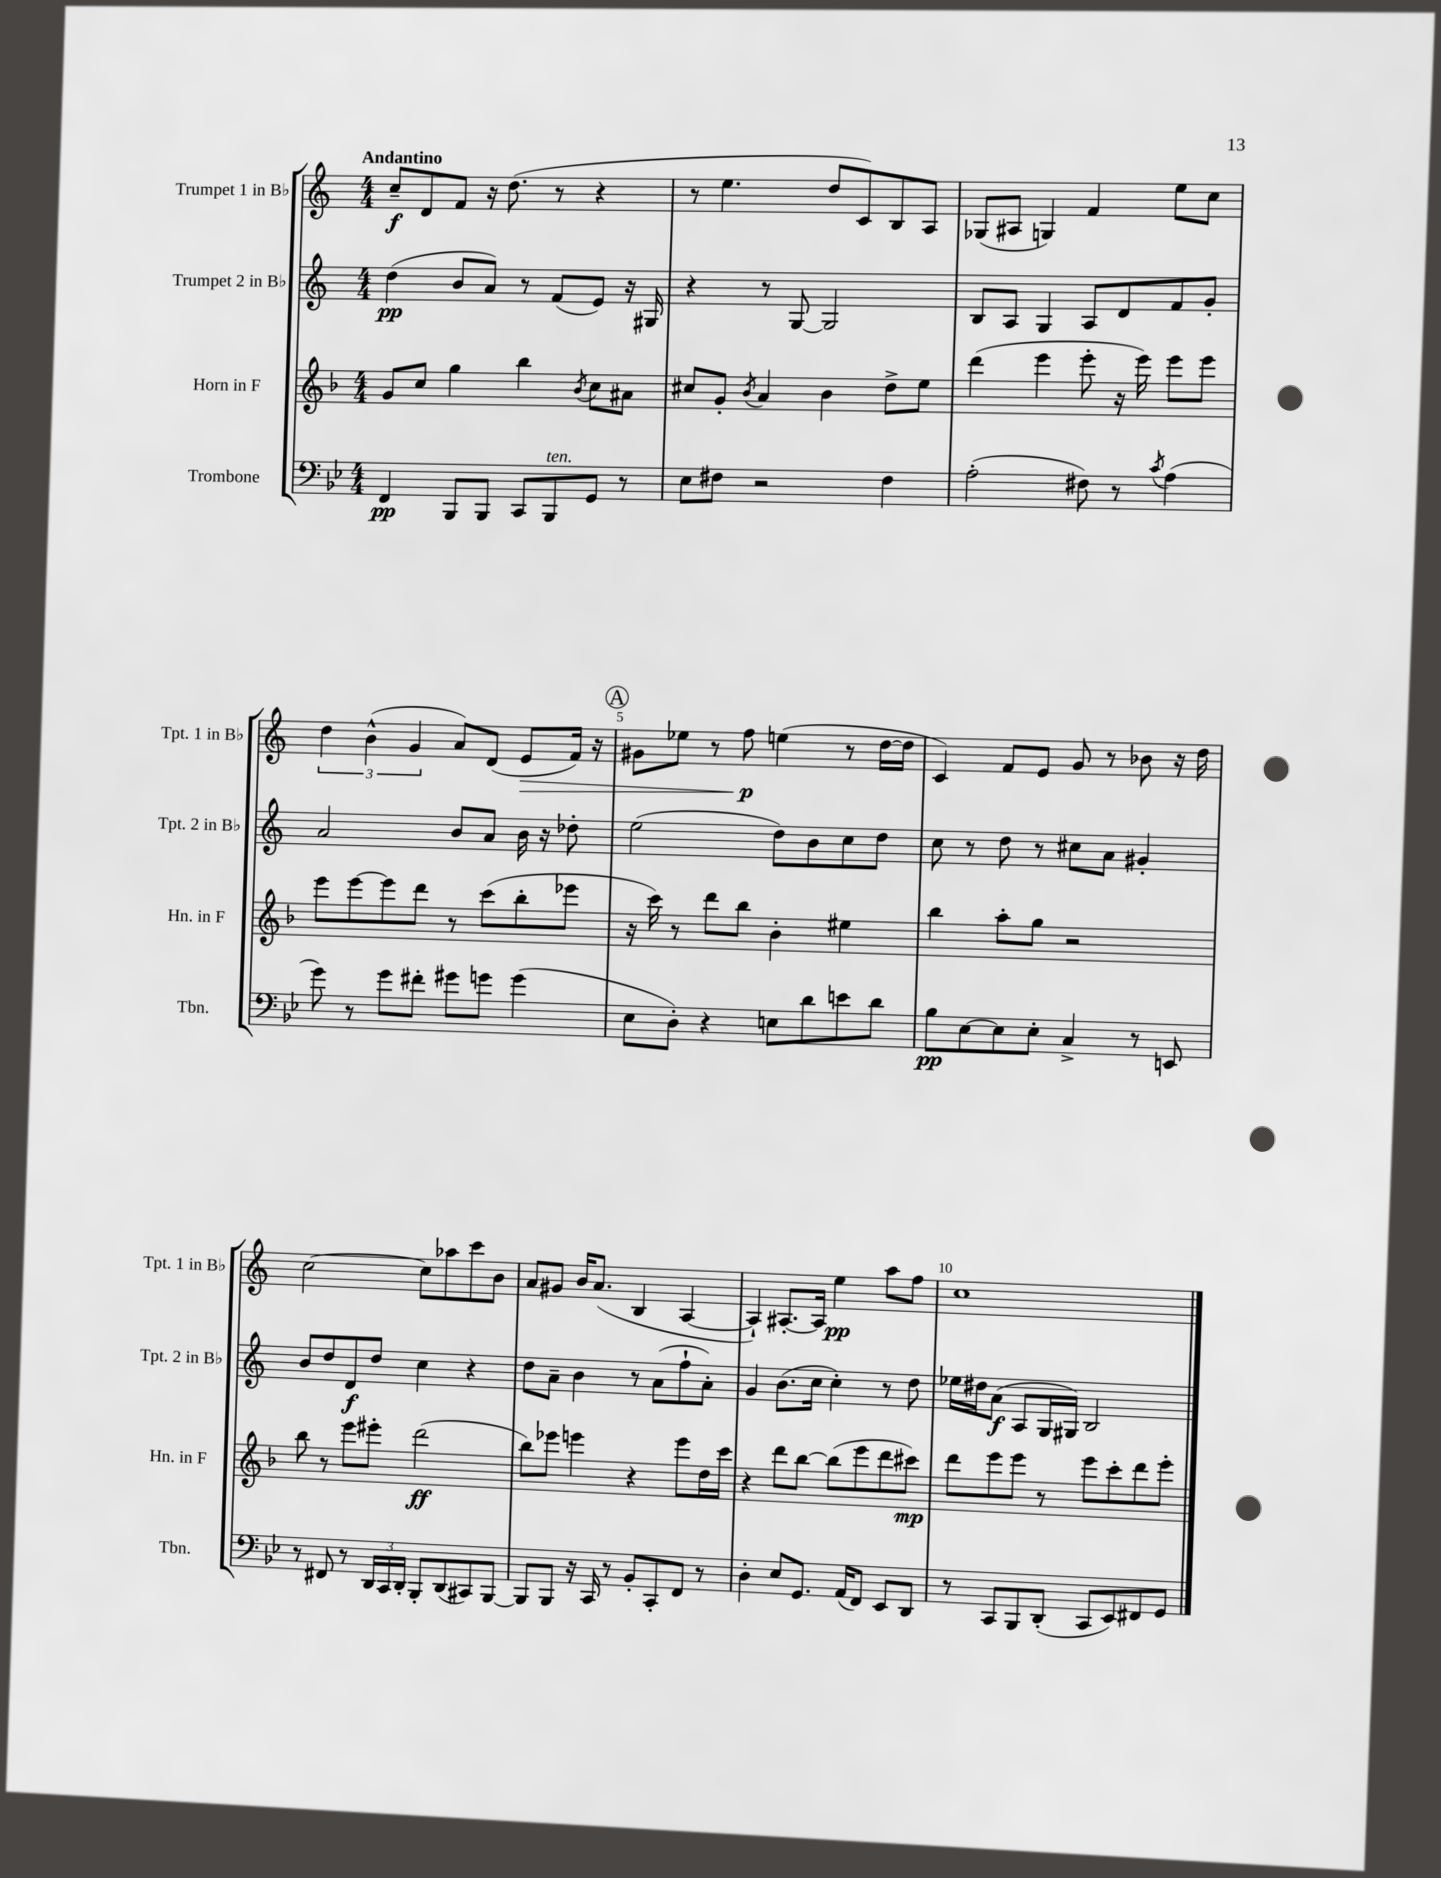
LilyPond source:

<<
\new StaffGroup <<
\new Staff = "s0" \with { instrumentName = "Trumpet 1 in Bb" shortInstrumentName = "Tpt. 1 in Bb" } {
    \clef treble \key c \major \numericTimeSignature \time 4/4 \tempo "Andantino"
    c''8--\f d'8 f'8 r16 d''8.( r8 r4 |
    r8 e''4. d''8 c'8) b8 a8 |
    ges8( ais8 g4) f'4 e''8 c''8 |
    \tuplet 3/2 { d''4 b'4-^( g'4 } a'8) d'8( e'8\> f'16) r16 |
    \mark \markup { \circle "A" } gis'8 ees''8 r8 f''8\p\! e''4( r8 d''16~ d''16 |
    c'4) f'8 e'8 g'8 r8 bes'8 r16 d''16 |
    c''2~ c''8 aes''8 c'''8 b'8 |
    a'8 gis'8 b'16 a'8.( b4 a4~ |
    a4-!) ais8.~-. ais16 e''4\pp a''8 f''8 |
    c''1 \bar "|." |
}
\new Staff = "s1" \with { instrumentName = "Trumpet 2 in Bb" shortInstrumentName = "Tpt. 2 in Bb" } {
    \clef treble \key c \major \numericTimeSignature \time 4/4
    d''4\pp( b'8 a'8) r8 f'8( e'8) r16 gis16 |
    r4 r8 g8~ g2 |
    b8 a8 g4 a8 d'8 f'8 g'8-. |
    a'2 b'8 a'8 b'16 r16 des''8-. |
    \mark \markup { \circle "A" } e''2( d''8) b'8 c''8 d''8 |
    c''8 r8 d''8 r8 cis''8 a'8 gis'4-. |
    b'8 d''8 d'8\f d''8 c''4 r4 |
    d''8 a'8-- b'4 r8 a'8( f''8-! a'8-.) |
    g'4 b'8.( c''16 c''4-.) r8 d''8 |
    ees''16 dis''16 a'8\f( a8 g16 gis16) b2 \bar "|." |
}
\new Staff = "s2" \with { instrumentName = "Horn in F" shortInstrumentName = "Hn. in F" } {
    \clef treble \key f \major \numericTimeSignature \time 4/4
    g'8 c''8 g''4 bes''4 \acciaccatura { bes'8 } c''8 ais'8 |
    cis''8 g'8-. \acciaccatura { bes'8 } a'4 bes'4 d''8-> e''8 |
    d'''4( e'''4 e'''8-. r16 e'''16) e'''8 e'''8 |
    e'''8 e'''8~ e'''8 d'''8 r8 c'''8( bes''8-. ees'''8 |
    \mark \markup { \circle "A" } r16 c'''16) r8 d'''8 bes''8 bes'4-. eis''4 |
    bes''4 a''8-. g''8 r2 |
    bes''8 r8 e'''8 eis'''8-. d'''2\ff( |
    bes''8) ees'''8 e'''4 r4 e'''8 d''16 c'''16 |
    r4 d'''8 bes''8~ bes''8( e'''8 d'''8 cis'''8\mp) |
    d'''8 e'''8 e'''8 r8 e'''8 c'''8-. d'''8 e'''8-. \bar "|." |
}
\new Staff = "s3" \with { instrumentName = "Trombone" shortInstrumentName = "Tbn." } {
    \clef bass \key bes \major \numericTimeSignature \time 4/4
    f,4\pp bes,,8 bes,,8 c,8 bes,,8^\markup { \italic "ten." } g,8 r8 |
    ees8 fis8 r2 fis4 |
    a2-.( fis8) r8 \acciaccatura { c'8 } a4( |
    g'8) r8 g'8 fis'8-. gis'8 g'8 g'4( |
    \mark \markup { \circle "A" } ees8 d8-.) r4 e8 d'8 e'8 d'8 |
    bes8\pp ees8~ ees8 ees8-. c4-> r8 e,8 |
    r8 fis,8 r8 \tuplet 3/2 { d,16 c,16 d,16-. } bes,,8-. d,8( cis,8) bes,,8~ |
    bes,,8 bes,,8 r16 c,16 r8 bes,8-. c,8-. f,8 r8 |
    d4-. ees8 g,8. a,16( f,8) ees,8 d,8 |
    r8 c,8 bes,,8 d,8-.( c,8 ees,8) fis,8 g,8 \bar "|." |
}
>>
>>
\layout { \context { \Score \override BarNumber.break-visibility = ##(#f #t #t) barNumberVisibility = #(every-nth-bar-number-visible 5) } }
